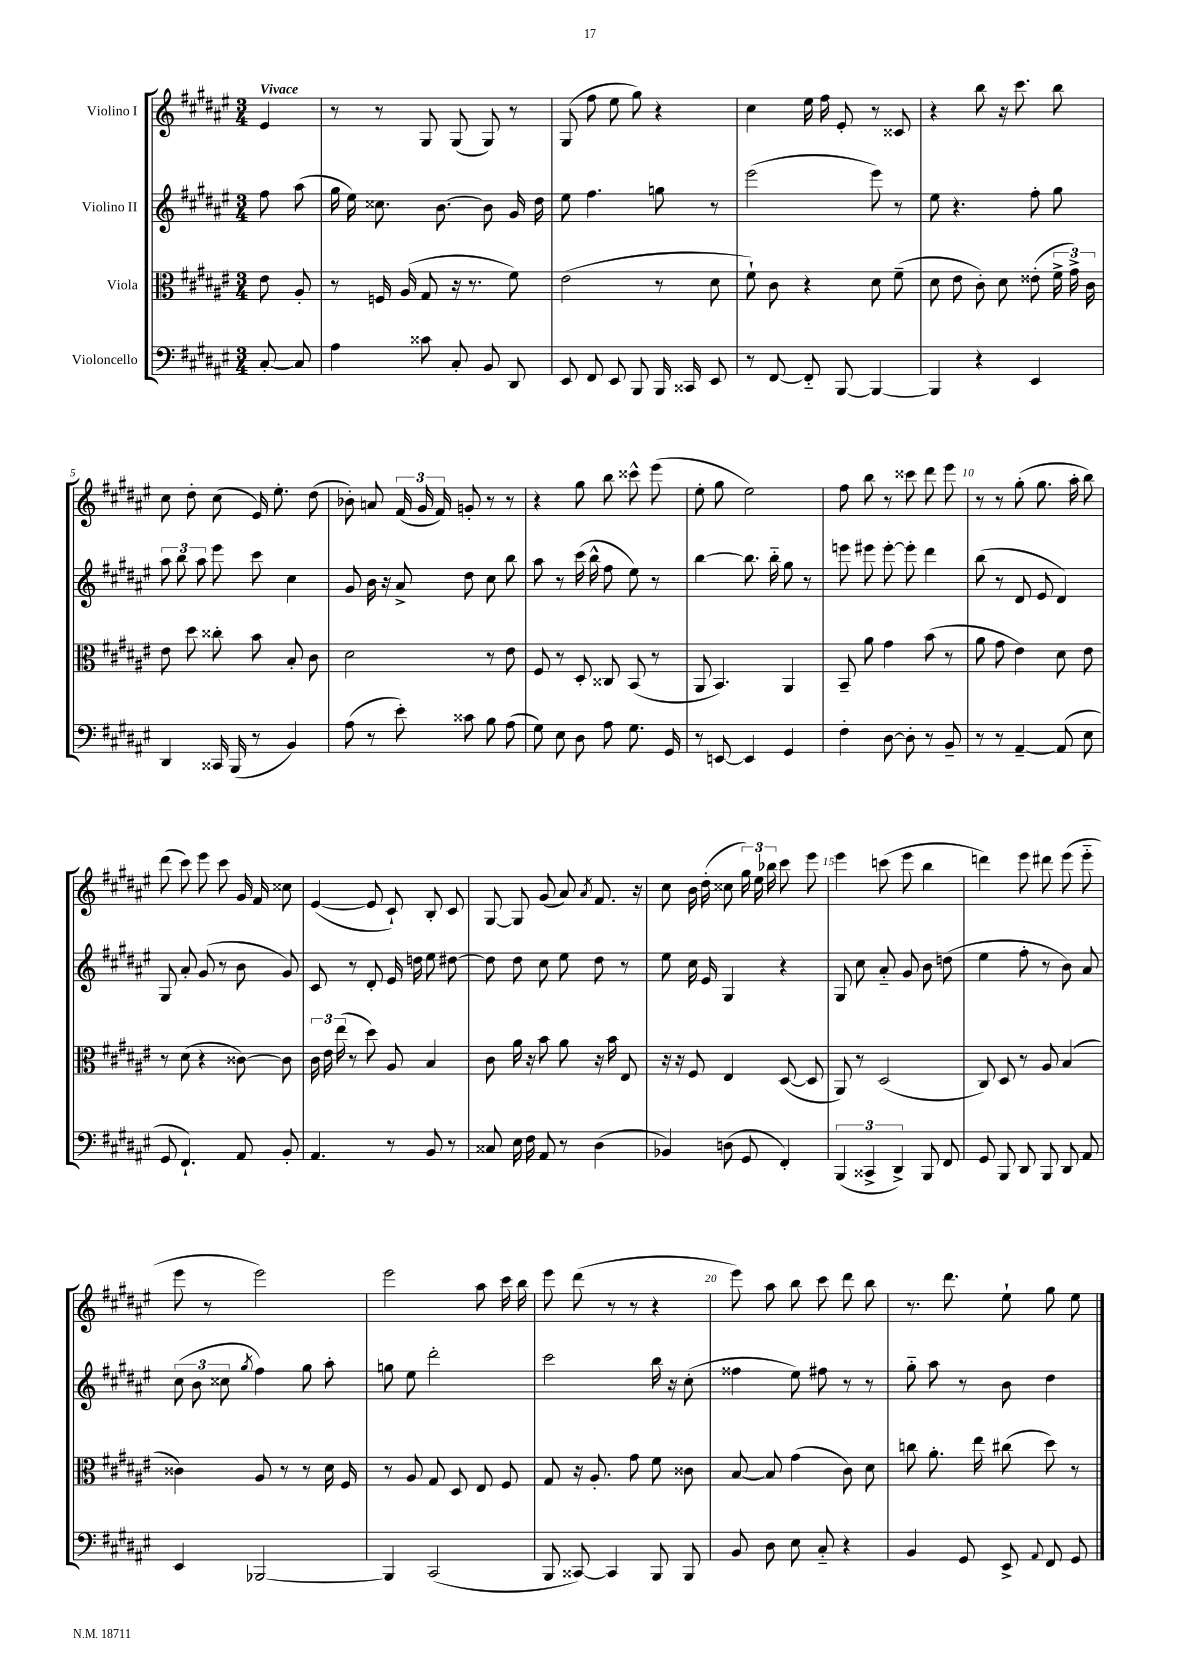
<<
\new StaffGroup <<
\new Staff = "s0" \with { instrumentName = "Violino I" } {
    \clef treble \key fis \major \numericTimeSignature \time 3/4 \partial 4 \tempo "Vivace"
    \autoBeamOff eis'4 |
    r8 r8 gis8 gis8( gis8) r8 |
    gis8( fis''8 eis''8 gis''8) r4 |
    cis''4 eis''16 fis''16 eis'8-. r8 cisis'8 |
    r4 b''8 r16 cis'''8. b''8 |
    cis''8 dis''8-. cis''8( eis'16) eis''8.-. dis''8( |
    bes'8-.) a'8 \tuplet 3/2 { fis'16( gis'16 fis'16) } g'8-. r8 r8 |
    r4 gis''8 b''8 cisis'''8-^ eis'''8( |
    eis''8-. gis''8 eis''2) |
    fis''8 b''8 r8 cisis'''8 dis'''8 eis'''8 |
    r8 r8 gis''8-.( gis''8. ais''16-. b''8) |
    dis'''8( cis'''8) eis'''8 cis'''8 gis'16 fis'16 cisis''8 |
    eis'4~( eis'8 cis'8-!) b8-. cis'8 |
    gis8~ gis8 gis'8( ais'8) \acciaccatura { ais'8 } fis'8. r16 |
    cis''8 b'16 dis''16-.( cisis''8 \tuplet 3/2 { gis''16) eis''16 bes''16 } cis'''8 eis'''8 |
    eis'''4 c'''8( eis'''8 b''4 |
    d'''4) eis'''8 dis'''8 eis'''8( eis'''8-_ |
    eis'''8 r8 eis'''2) |
    eis'''2 ais''8 cis'''16 b''16 |
    eis'''8 dis'''8( r8 r8 r4 |
    eis'''8) ais''8 b''8 cis'''8 dis'''8 b''8 |
    r8. dis'''8. eis''8-! gis''8 eis''8 \bar "|." |
}
\new Staff = "s1" \with { instrumentName = "Violino II" } {
    \clef treble \key fis \major \numericTimeSignature \time 3/4 \partial 4
    \autoBeamOff fis''8 ais''8( |
    gis''16 eis''16) cisis''8. b'8.~ b'8 gis'16 dis''16 |
    eis''8 fis''4. g''8 r8 |
    eis'''2( eis'''8) r8 |
    eis''8 r4. fis''8-. gis''8 |
    \tuplet 3/2 { ais''8 b''8 ais''8 } eis'''8 cis'''8 cis''4 |
    gis'8 b'16 r16 ais'8-> dis''8 cis''8 b''8 |
    ais''8 r8 cis'''16( b''16-^ fis''8 eis''8) r8 |
    b''4~ b''8. b''16-_ gis''8 r8 |
    e'''8 eis'''8 eis'''8~-. eis'''8-. dis'''4 |
    b''8( r8 dis'8 eis'8 dis'4) |
    gis8 ais'8-. gis'8( r8 b'8 gis'8) |
    cis'8 r8 dis'8-. eis'16 d''16 eis''8 dis''8~ |
    dis''8 dis''8 cis''8 eis''8 dis''8 r8 |
    eis''8 cis''16 eis'16 gis4 r4 |
    gis8 cis''8 ais'8-_ gis'8 b'8 d''8( |
    eis''4 fis''8-. r8 b'8) ais'8 |
    \tuplet 3/2 { cis''8( b'8 cisis''8 } \acciaccatura { gis''8 } fis''4) gis''8 ais''8-. |
    g''8 eis''8 dis'''2-. |
    cis'''2 b''16 r16 cis''8-.( |
    fisis''4 eis''8) fis''8 r8 r8 |
    gis''8-_ ais''8 r8 b'8 dis''4 \bar "|." |
}
\new Staff = "s2" \with { instrumentName = "Viola" } {
    \clef alto \key fis \major \numericTimeSignature \time 3/4 \partial 4
    \autoBeamOff eis'8 ais8-. |
    r8 f16 ais16( gis8 r16 r8. fis'8) |
    eis'2( r8 dis'8 |
    fis'8-!) cis'8 r4 dis'8 fis'8--( |
    dis'8 eis'8 cis'8-.) dis'8 eisis'8-.( \tuplet 3/2 { fis'16-> gis'16->) cis'16 } |
    eis'8 dis''8 cisis''8-. b'8 b8-. cis'8 |
    dis'2 r8 eis'8 |
    fis8 r8 dis8-. cisis8 b,8( r8 |
    ais,8 b,4.) ais,4 |
    b,8-- ais'8 gis'4 b'8( r8 |
    ais'8 gis'8 eis'4) dis'8 eis'8 |
    r8 dis'8( r4 cisis'8~) cisis'8 |
    \tuplet 3/2 { cis'16 eis'16 eis''16( } r8 dis''8) ais8 b4 |
    cis'8 ais'16 r16 b'8 ais'8 r16 b'16 eis8 |
    r16 r16 fis8 eis4 dis8~( dis8 |
    ais,8) r8 dis2( |
    cis8) dis8 r8 ais8 b4( |
    cisis'4) ais8 r8 r8 dis'16 fis16 |
    r8 ais8 gis8 dis8 eis8 fis8 |
    gis8 r16 ais8.-. gis'8 fis'8 cisis'8 |
    b8~ b8 gis'4( cis'8) dis'8 |
    c''8 ais'8.-. eis''16 cis''8( dis''8) r8 \bar "|." |
}
\new Staff = "s3" \with { instrumentName = "Violoncello" } {
    \clef bass \key fis \major \numericTimeSignature \time 3/4 \partial 4
    \autoBeamOff cis8~-. cis8 |
    ais4 cisis'8 cis8-. b,8 dis,8 |
    eis,8 fis,8 eis,8 b,,8 b,,16 cisis,16 eis,8 |
    r8 fis,8~ fis,8-_ b,,8~ b,,4~ |
    b,,4 r4 eis,4 |
    dis,4 cisis,16 b,,16( r8 b,4) |
    ais8( r8 eis'8-.) cisis'8 b8 ais8( |
    gis8) eis8 dis8 ais8 gis8. gis,16 |
    r8 e,8~ e,4 gis,4 |
    fis4-. dis8~ dis8-. r8 b,8-- |
    r8 r8 ais,4~-- ais,8( eis8 |
    gis,8 fis,4.-!) ais,8 b,8-. |
    ais,4. r8 b,8 r8 |
    cisis8 eis16 fis16 ais,8 r8 dis4( |
    bes,4) d8( gis,8 fis,4-.) |
    \tuplet 3/2 { b,,4( cisis,4-> dis,4->) } b,,8 fis,8 |
    gis,8 b,,8 dis,8 b,,8 dis,8 ais,8 |
    eis,4 bes,,2~ |
    bes,,4 cis,2( |
    b,,8 cisis,8~) cisis,4 b,,8 b,,8 |
    b,8 dis8 eis8 cis8-_ r4 |
    b,4 gis,8 eis,8-> \appoggiatura { ais,8 } fis,8 gis,8 \bar "|." |
}
>>
>>
\layout { \context { \Score \override BarNumber.break-visibility = ##(#f #t #t) barNumberVisibility = #(every-nth-bar-number-visible 5) } }
